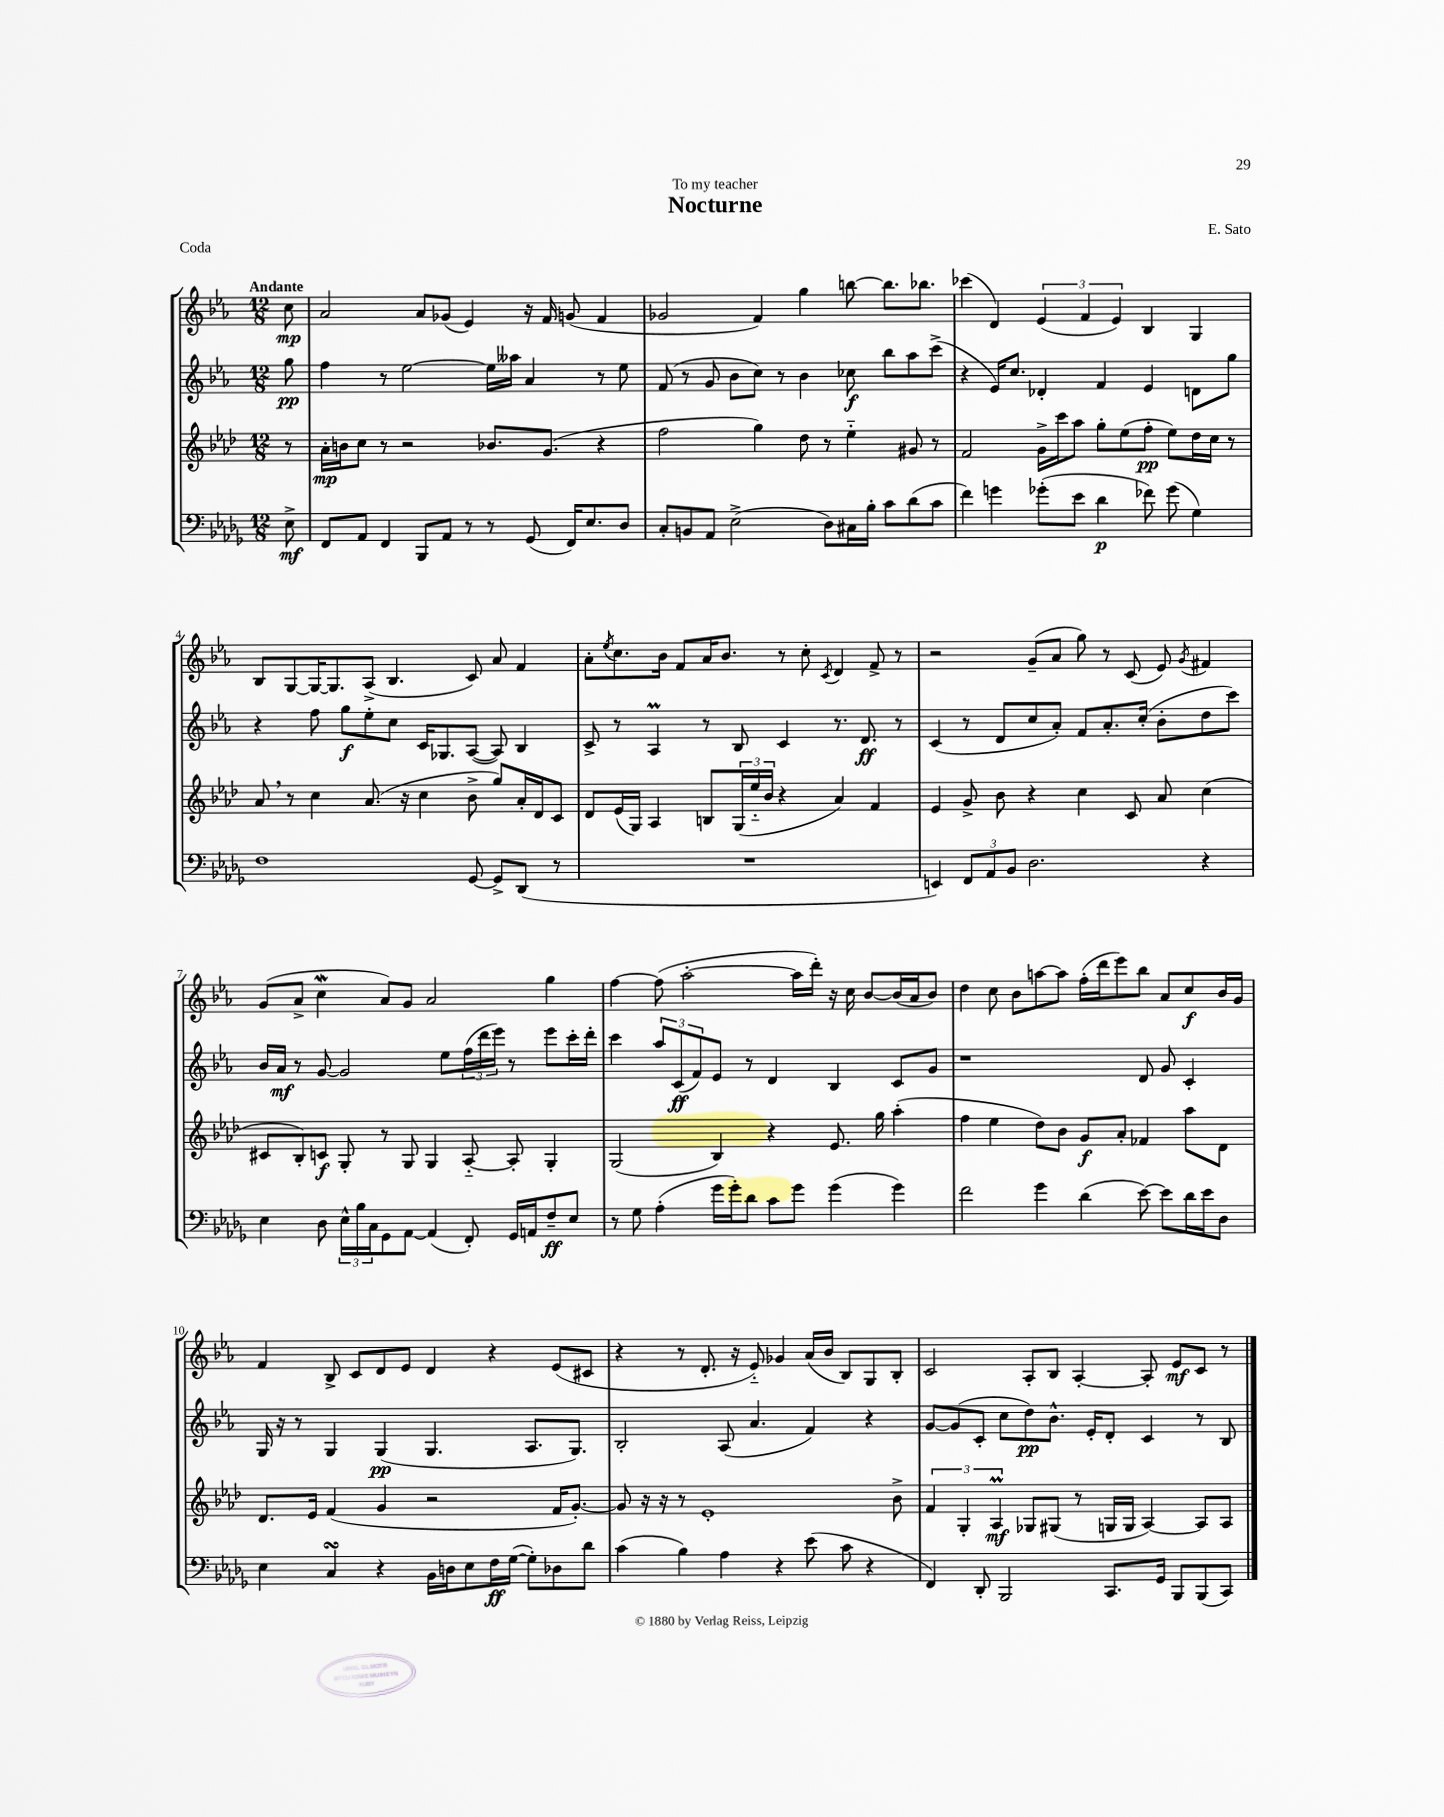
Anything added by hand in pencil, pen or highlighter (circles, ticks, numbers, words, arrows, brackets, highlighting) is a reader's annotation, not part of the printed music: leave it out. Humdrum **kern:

**kern	**dynam	**kern	**dynam	**kern	**dynam	**kern	**dynam
*part4	*part4	*part3	*part3	*part2	*part2	*part1	*part1
*staff4	*staff4	*staff3	*staff3	*staff2	*staff2	*staff1	*staff1
*clefF4	*	*clefG2	*	*clefG2	*	*clefG2	*
*k[b-e-a-d-g-]	*	*k[b-e-a-d-]	*	*k[b-e-a-]	*	*k[b-e-a-]	*
*M12/8	*	*M12/8	*	*M12/8	*	*M12/8	*
=	=	=	=	=	=	=	=
!	!	!	!	!	!	!LO:TX:a:B:t=Andante	!
8E-^\	mf	8r	.	8gg\	pp	8cc\	mp
=1	=1	=1	=1	=1	=1	=1	=1
8FF/L	.	16a-'\LL	mp	4ff\	.	2a-/	.
.	.	16bn\J	.	.	.	.	.
8AA-/J	.	8cc\J	.	.	.	.	.
4FF/	.	8r	.	8r	.	.	.
.	.	2r	.	[2ee-\	.	.	.
8BBB-/L	.	.	.	.	.	8a-/L	.
8AA-/J	.	.	.	.	.	(8g-X/J	.
8r	.	.	.	.	.	4e-/)	.
8r	.	8.b-X/L	.	16ee-\LL]	.	.	.
.	.	.	.	16aa--X\JJ	.	.	.
(8GG-/	.	.	.	4a-/	.	16r	.
.	.	(8.g/J	.	.	.	16f/	.
16FF/KL)	.	.	.	.	.	(8gn/	.
8.E-/	.	.	.	.	.	.	.
.	.	4r	.	8r	.	4f/	.
8D-/J	.	.	.	8ee-\	.	.	.
=2	=2	=2	=2	=2	=2	=2	=2
8C'/L	.	2ff\	.	(8f/	.	2g-X/	.
8BBn/	.	.	.	8r	.	.	.
8AA-/J	.	.	.	8g/	.	.	.
(2E-^\	.	.	.	8b-\L	.	.	.
.	.	4gg\)	.	8cc\J)	.	4f/)	.
.	.	.	.	8r	.	.	.
.	.	8dd-\	.	4b-\	.	4gg\	.
8D-\L)	.	8r	.	.	.	.	.
16C#X\L	.	4ee-\	.	8cc-X\	f	[8bbn\	.
16B-'\JJ	.	.	.	.	.	.	.
8c\L	.	.	.	8bb-\L	.	8.bb\L]	.
(8d-\	.	8g#X/	.	8aa-\	.	.	.
.	.	.	.	.	.	8.bb-X\J	.
8c\J	.	8r	.	(8ccc^\J	.	.	.
=3	=3	=3	=3	=3	=3	=3	=3
4f\)	.	2f/	.	4r	.	(4ccc-X\	.
4gn\	.	.	.	16e-/KL)	.	4d/)	.
.	.	.	.	8.cc/J	.	.	.
(8g-X'\L	.	16g^\LL	.	4d-X'/	.	(6e-/	.
.	.	16ccc\J	.	.	.	.	.
8e-\J	.	8aa-\J	.	.	.	.	.
.	.	.	.	.	.	6f/	.
4d-\	p	8gg'\L	.	4f/	.	.	.
.	.	.	.	.	.	6e-/)	.
.	.	(8ee-\	.	.	.	.	.
8f-X\)	.	8ff'\J	pp	4e-/	.	4B-/	.
(8g-\	.	8ee-\L)	.	.	.	.	.
4G-\)	.	16dd-\L	.	8dn\L	.	4G/	.
.	.	16cc\JJ	.	.	.	.	.
.	.	8r	.	8gg\J	.	.	.
!!LO:LB:g=z
=4	=4	=4	=4	=4	=4	=4	=4
1F	.	8a-,/	.	4r	.	8B-/L	.
.	.	8r	.	.	.	[8G/	.
.	.	4cc\	.	8ff\	.	16G/K_	.
.	.	.	.	.	.	8.G/]	.
.	.	.	.	8gg\L	f	.	.
.	.	(8.a-/	.	8ee-'\	.	(8A-^/J	.
.	.	.	.	8cc\J	.	4.B-/	.
.	.	16r	.	.	.	.	.
.	.	4cc\	.	16c/KL	.	.	.
.	.	.	.	8.G-X/	.	.	.
[8GG-/	.	8b-^\	.	([8A-/J	.	8c/)	.
8GG-^/L]	.	8gg/L)	.	8A-/])	.	8a-/	.
(8DD-/J	.	16a-'/L	.	4B-/	.	4f/	.
.	.	16d-/J	.	.	.	.	.
8r	.	8c/J	.	.	.	.	.
=5	=5	=5	=5	=5	=5	=5	=5
1.r	.	8d-/L	.	8c^/	.	8a-'\L	.
.	.	.	.	.	.	8qee-/	.
.	.	(16e-/L	.	8r	.	8.cc\	.
.	.	16G/JJ)	.	.	.	.	.
.	.	4A-/	.	4A-M/	.	.	.
.	.	.	.	.	.	16b-\Jk	.
.	.	.	.	.	.	8f/L	.
.	.	8Bn/L	.	8r	.	16a-/K	.
.	.	.	.	.	.	8.b-/J	.
.	.	(24G/L	.	8B-/	.	.	.
.	.	24ee-/	.	.	.	.	.
.	.	24b-/JJ	.	.	.	.	.
.	.	4r	.	4c/	.	8r	.
.	.	.	.	.	.	8cc'\	.
.	.	.	.	.	.	8qc/	.
.	.	4a-/)	.	8.r	.	4d/	.
.	.	.	.	8.d/	ff	.	.
.	.	4f/	.	.	.	8f^/	.
.	.	.	.	8r	.	8r	.
=6	=6	=6	=6	=6	=6	=6	=6
4EEn/)	.	4e-/	.	(4c/	.	2r	.
12FF/L	.	8g^/	.	8r	.	.	.
12AA-/	.	.	.	.	.	.	.
.	.	8b-\	.	8d/L	.	.	.
12BB-/J	.	.	.	.	.	.	.
2.D-\	.	4r	.	8cc/	.	(8g~/L	.
.	.	.	.	8a-'/J)	.	8a-/J	.
.	.	4cc\	.	8f/L	.	8gg\)	.
.	.	.	.	8.a-'/	.	8r	.
.	.	8c/	.	.	.	(8c/	.
.	.	.	.	(16cc'/Jk	.	.	.
.	.	8a-/	.	8b-'\L	.	8e-/)	.
.	.	.	.	.	.	8qg/	.
4r	.	(4cc\	.	8dd\	.	4f#X/	.
.	.	.	.	8ccc\J)	.	.	.
!!LO:LB:g=z
=7	=7	=7	=7	=7	=7	=7	=7
4E-\	.	8c#X/L	.	16b-/LL	.	(8g/L	.
.	.	.	.	16a-/JJ	mf	.	.
.	.	8B-'/)	.	8r	.	8a-^/J	.
8D-\	.	8cn/J	f	[8g/	.	4ccW\	.
24E-^^\LL	.	8G'/	.	2g/]	.	.	.
24B-\	.	.	.	.	.	.	.
24C\J	.	.	.	.	.	.	.
8GG-\	.	8r	.	.	.	8a-/L)	.
[8AA-\J	.	8G/	.	.	.	8g/J	.
(4AA-/]	.	4G/	.	.	.	2a-/	.
.	.	.	.	8ee-\L	.	.	.
8FF'/)	.	[8A-/	.	(24ff\L	.	.	.
.	.	.	.	24ddd\	.	.	.
.	.	.	.	24eee-\JJ)	.	.	.
16GG-/LL	.	8A-'/]	.	8r	.	.	.
16AAn/J	.	.	.	.	.	.	.
8F~/	ff	4G'/	.	8eee-\L	.	4gg\	.
8E-/J	.	.	.	16ccc'\L	.	.	.
.	.	.	.	16ddd'\JJ	.	.	.
=8	=8	=8	=8	=8	=8	=8	=8
8r	.	(2G/	.	4ccc\	.	[4ff\	.
8G-\	.	.	.	.	.	.	.
(4A-'\	.	.	.	12aa-/L	.	(8ff\]	.
.	.	.	.	(12c/	ff	.	.
.	.	.	.	.	.	[2aa-'\	.
.	.	.	.	12f/)	.	.	.
16g-\LL	.	4B-/)	.	8e-/J	.	.	.
16g-'\J)	.	.	.	.	.	.	.
8d-\J	.	.	.	8r	.	.	.
8c\L	.	4r	.	4d/	.	.	.
8g-\J	.	.	.	.	.	16aa-\LL]	.
.	.	.	.	.	.	16ddd'\JJ)	.
(4g-\	.	8.e-/	.	4B-/	.	16r	.
.	.	.	.	.	.	16cc\	.
.	.	.	.	.	.	[8b-/L	.
.	.	16gg\	.	.	.	.	.
4g-\)	.	(4aa-'\	.	8c/L	.	(16b-/L]	.
.	.	.	.	.	.	16a-/J	.
.	.	.	.	8g/J	.	8b-/J)	.
=9	=9	=9	=9	=9	=9	=9	=9
2f\	.	4ff\	.	1r	.	4dd\	.
.	.	4ee-\	.	.	.	8cc\	.
.	.	.	.	.	.	8b-\L	.
4g-\	.	8dd-\L)	.	.	.	[8aan\	.
.	.	8b-\J	.	.	.	8aa\J]	.
(4d-\	.	8g/L	f	.	.	(16ff'\LL	.
.	.	.	.	.	.	16ddd\J	.
.	.	8a-'/J	.	.	.	8eee-\)	.
[8e-\)	.	4f-X/	.	8d/	.	8bb-\J	.
8e-\L]	.	.	.	8g/	.	8a-/L	.
16d-\L	.	8aa-\L	.	4c'/	.	8cc/	f
16e-\J	.	.	.	.	.	.	.
8D-\J	.	8d-\J	.	.	.	16b-/L	.
.	.	.	.	.	.	16g/JJ	.
!!LO:LB:g=z
=10	=10	=10	=10	=10	=10	=10	=10
4E-\	.	8.d-/L	.	16G/	.	4f/	.
.	.	.	.	16r	.	.	.
.	.	.	.	8r	.	.	.
.	.	16e-/Jk	.	.	.	.	.
4CsSsS/	.	(4f/	.	4G/	.	8B-^/	.
.	.	.	.	.	.	8c/L	.
4r	.	4g/	.	(4G/	pp	8d/	.
.	.	.	.	.	.	8e-/J	.
16BB-\LL	.	2r	.	4.G/	.	4d/	.
16Dn\J	.	.	.	.	.	.	.
8E-\	.	.	.	.	.	.	.
16F\L	ff	.	.	.	.	4r	.
([16G-\JJ	.	.	.	.	.	.	.
8G-'\L])	.	.	.	8.A-/L	.	.	.
8D-X\	.	16f/KL	.	.	.	(8e-/L	.
.	.	[8.g'/J)	.	8.G/J)	.	.	.
8d-\J	.	.	.	.	.	8c#X/J	.
=11	=11	=11	=11	=11	=11	=11	=11
(4c\	.	8g/]	.	2B-'/	.	4r	.
.	.	16r	.	.	.	.	.
.	.	16r	.	.	.	.	.
4B-\)	.	8r	.	.	.	8r	.
.	.	1e-'	.	.	.	8.d'/	.
4A-\	.	.	.	(8A-/	.	.	.
.	.	.	.	.	.	16r	.
.	.	.	.	4.a-/	.	8e-/)	.
4r	.	.	.	.	.	4g-X/	.
(8e-\	.	.	.	4f/)	.	(16a-/LL	.
.	.	.	.	.	.	16b-/JJ	.
8c\	.	.	.	.	.	8B-/L)	.
4r	.	.	.	4r	.	8G/	.
.	.	8b-^\	.	.	.	8B-'/J	.
=12	=12	=12	=12	=12	=12	=12	=12
4FF/)	.	6f/	.	[8g/L	.	2c/	.
.	.	.	.	(8g/]	.	.	.
.	.	6G'/	.	.	.	.	.
8DD-'/	.	.	.	8c'/J	.	.	.
.	.	6A-M/	mf	.	.	.	.
2BBB-/	.	.	.	8cc\L	.	.	.
.	.	8G-X/L	.	8dd\)	pp	8A-'/L	.
.	.	(8G#X/J	.	8.b-^^\J	.	8B-/J	.
.	.	8r	.	.	.	[4A-'/	.
.	.	.	.	16e-'/KL	.	.	.
8.CC/L	.	16Gn/LL	.	8d'/J	.	.	.
.	.	16G/JJ	.	.	.	.	.
.	.	[4A-/)	.	4c/	.	8A-'/]	.
16GG-/Jk	.	.	.	.	.	.	.
8BBB-/L	.	.	.	.	.	8e-/L	mf
(8BBB-/	.	8A-/L]	.	8r	.	8c/J	.
8CC/J)	.	8A-/J	.	8B-/	.	8r	.
==	==	==	==	==	==	==	==
*-	*-	*-	*-	*-	*-	*-	*-
